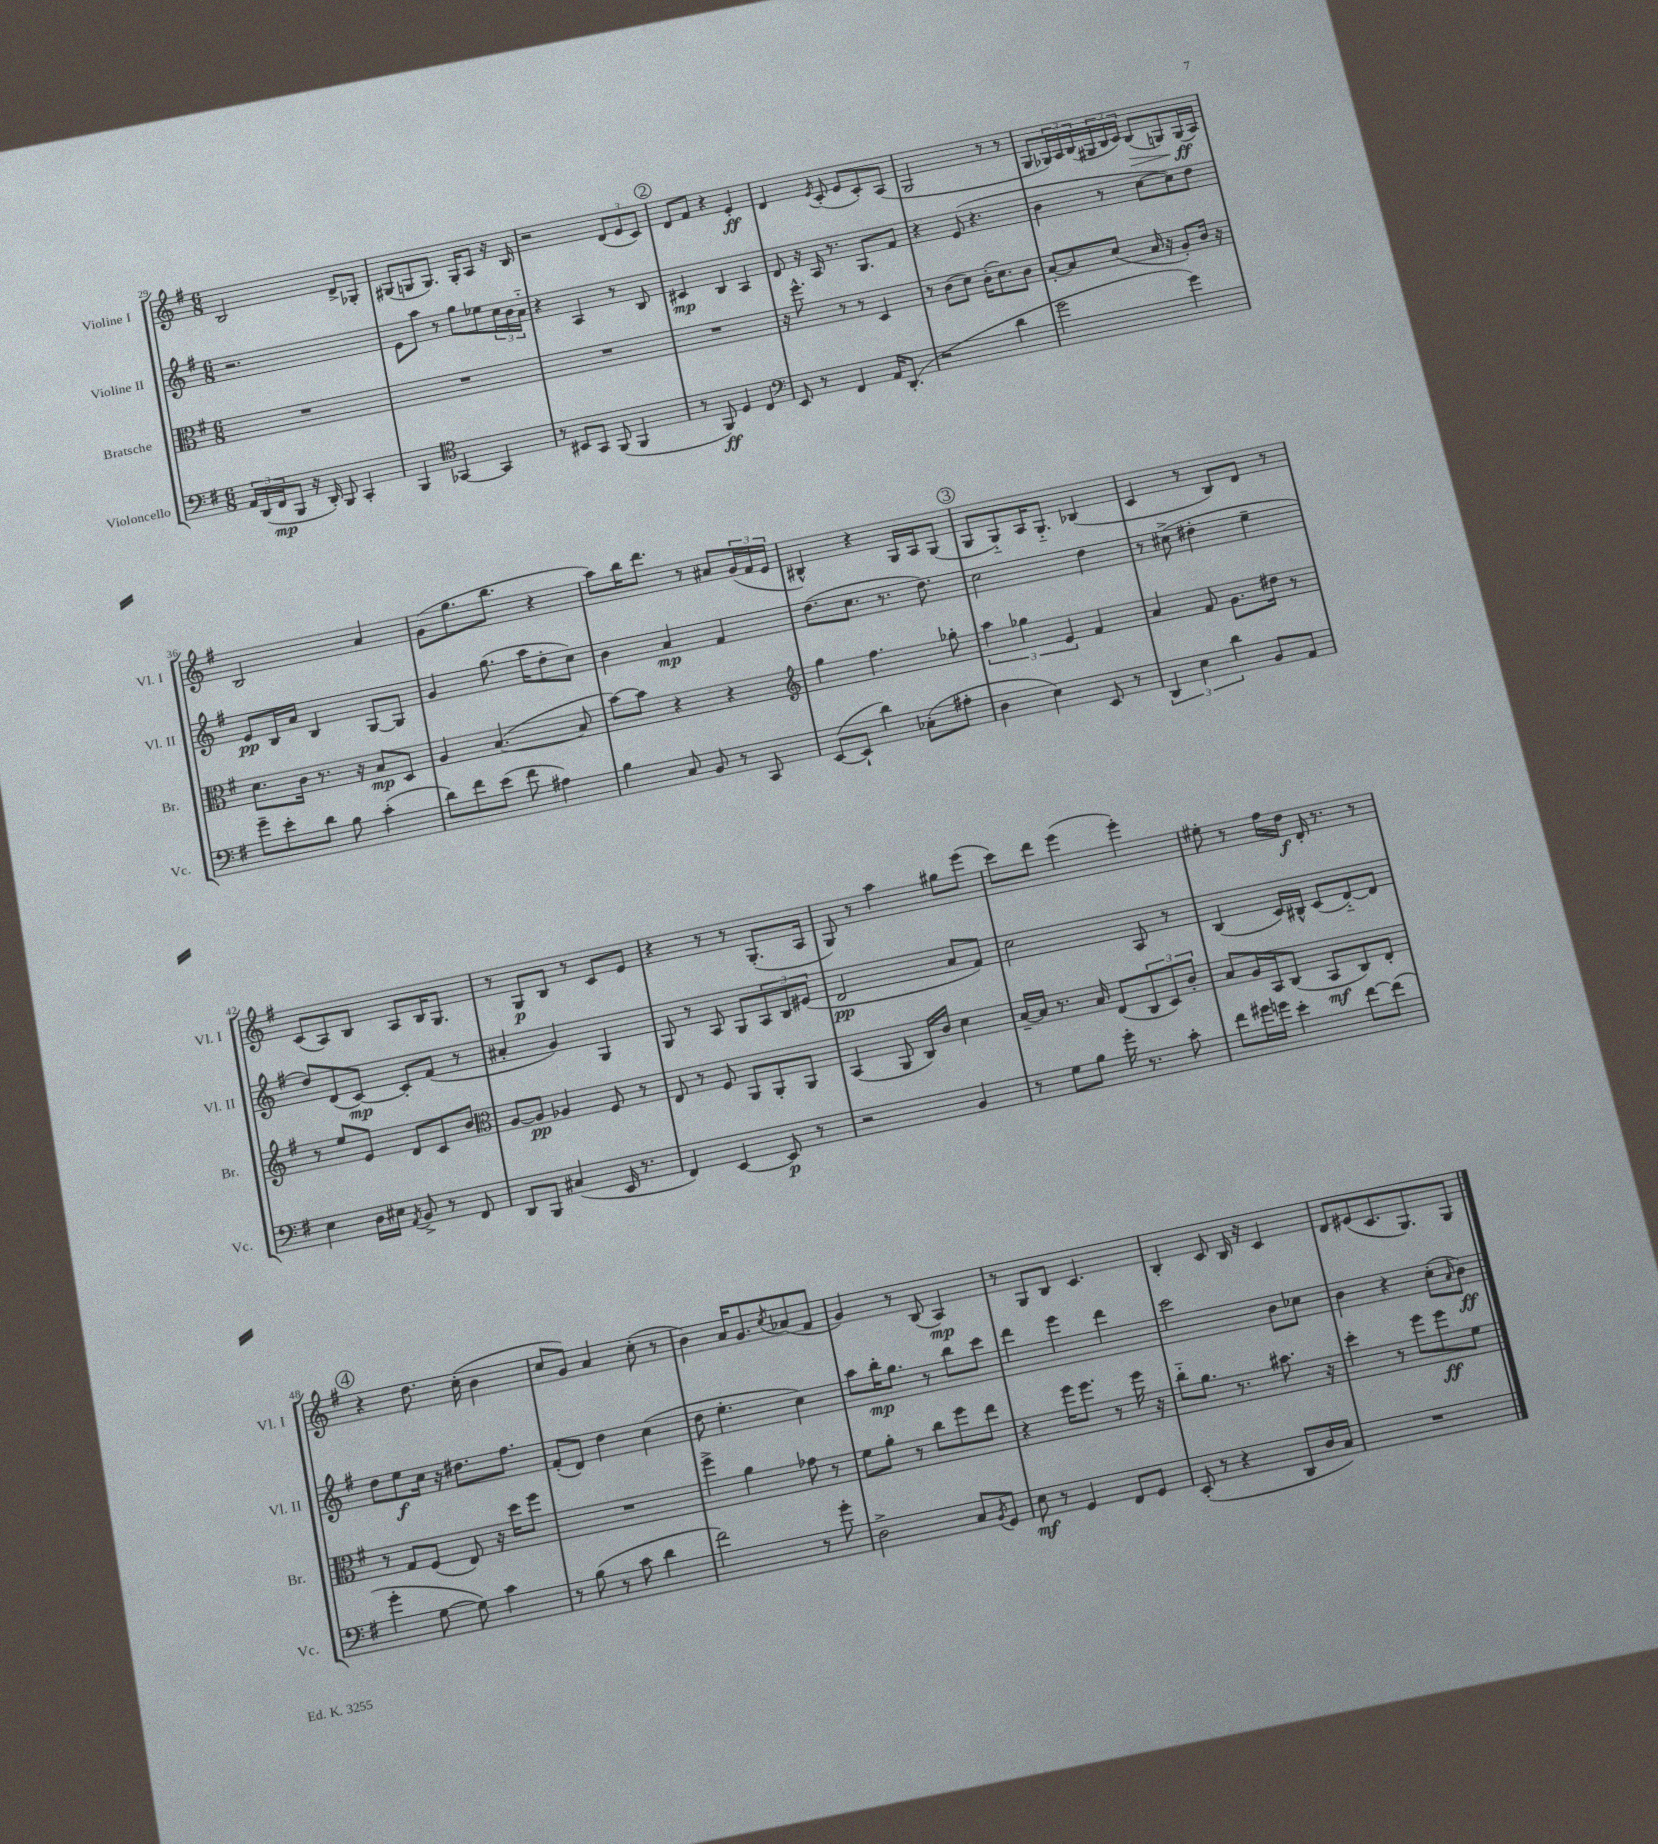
<<
\new StaffGroup <<
\new Staff = "s0" \with { instrumentName = "Violine I" shortInstrumentName = "Vl. I" } {
    \clef treble \key g \major \numericTimeSignature \time 6/8
    b2 d'8-> ges8-. |
    gis8( g8 g8.) g16-. a8 r16 b16 |
    r2 \tuplet 3/2 { d'8( e'8 c'8) } |
    \mark \markup { \circle "2" } d'8 fis'8 r4 e'4-.\ff |
    d'4 \acciaccatura { e'8 } c'8-.( e'8 c'8-.) a8( |
    g2 r8 r8 |
    g8 \tuplet 3/2 { ges16) a16 b16( } \tuplet 3/2 { gis16 b16 c'16) } b8\>( g8) g16\ff\!( a16) |
    b2 a'4 |
    g'8( g''8. b''8. r4 |
    a''8) b''16 d'''8. r8 ais'8 \tuplet 3/2 { g'16( fis'16 e'16 } |
    bis4-^) r4 g16 a16 g8( |
    \mark \markup { \circle "3" } g8 g8-_) a16 g8.-_ bes4( |
    c'4 r8 b8) d'8 r8 |
    c'8( a8) b8 a8 b16 g8. |
    r8 g8\p b8 r8 c'8 e'8 |
    r4 r8 r8 g8.-.( a16 |
    g8) r8 a''4 gis''8 e'''8( |
    c'''8) d'''8 e'''4( e'''4-.) |
    eis''8-. r8 fis''16 d''16\f d'16-. r8. r8 |
    \mark \markup { \circle "4" } r4 d''8. c''16-.( b'4 |
    c''8 g'8) a'4 c''8-.( r8 |
    b'4) a'16 g'8. \acciaccatura { c''8 } aes'8( fis'8 |
    g'4) r8 b8( a4\mp) |
    r8 g8 b8 c'4. |
    b4-. c'8 b16 r16 c'4 |
    d'8 eis'8( c'8. g8.) g8 \bar "|." |
}
\new Staff = "s1" \with { instrumentName = "Violine II" shortInstrumentName = "Vl. II" } {
    \clef treble \key g \major \numericTimeSignature \time 6/8
    r2. |
    e'8 a''8 r8 g''8 ees''8 \tuplet 3/2 { c''16 b'16 a'16-_ } |
    r4 a4 r8 b8 |
    \mark \markup { \circle "2" } cis'4\mp b4 a4 |
    d'8 r16 a16 r8. g8. fis'8 |
    r4 e'8( r4. |
    b'4 r8 c''8~ c''8) d''8 |
    e'8\pp b16 a'16 b4 g8~ g8 |
    g'4 g''8.( a''16 d''8-. c''8) |
    b'4 a'4\mp fis'4 |
    d''8.( c''8. r8. d''8.) |
    \mark \markup { \circle "3" } c''2 d''4 |
    r8 cis''8->( dis''4-. e''4-- |
    d''8) d'8( c'8~\mp) c'8-. fis'8( r8 |
    ais'4-. g'4) g4 |
    g8 r8 a8 g8 \tuplet 3/2 { a8 b8 eis'8( } |
    d'2\pp a'8 fis'8) |
    c''2 a8 r8 |
    b4( c'16) bis16-^ c'8( d'8~-_) d'8 |
    \mark \markup { \circle "4" } d''8 e''8\f c''16 r16 dis''8. fis''8. |
    fis'8-.( d'8) d''4 c''4( |
    d''8 e''4.-. c''4) |
    a''8 b''16-.\mp g''8. r8 b''8 c'''8 |
    d'''4 e'''4 d'''4 |
    c'''2 b'8 ces''8 |
    b'4 r4 c''8-.( \grace { a'16 } b'8\ff) \bar "|." |
}
\new Staff = "s2" \with { instrumentName = "Bratsche" shortInstrumentName = "Br." } {
    \clef alto \key g \major \numericTimeSignature \time 6/8
    R2. |
    R2. |
    R2. |
    \mark \markup { \circle "2" } R2. |
    r16 fis''8.-^ r8 r8 d4 |
    r8 c'8( d'8) c'16-.( d'8.) c'8 |
    b8~-. b8 d'8( b16 r16 a8-.) c'16 r16 |
    d'8. c'16 r8. r16 b8\mp d8 |
    a4 b4.~( b8 |
    b'8~) b'8 r4 r4 |
    \clef treble g''4 fis''4. ges''8-. |
    \mark \markup { \circle "3" } \tuplet 3/2 { a''4 ges''4 e'4 } fis'4 |
    a'4 fis'8 g'8. dis''16 r8 |
    r8 e''8 e'8 d'8 c'8 b'8 |
    \clef alto a8~ a8\pp aes4 fis8 r8 |
    e8 r8 fis8 a,8 a,8-. a,8 |
    b,4( a,8 c16) c'16 d'4 |
    b16~-- b16 r8. b16 e8( \tuplet 3/2 { c8 d8) c'8-. } |
    b8 a16 b,16 c8( b,8\mf c8) e8-. |
    \mark \markup { \circle "4" } r8 g8 fis8( e8) r16 d''16 fis''8 |
    R2. |
    fis''4-> a'4 ges'8 r8 |
    fis'8 a'8-. r8 c''8 fis''8 e''8 |
    r4 fis''16 fis''8. r8 fis''16 r16 |
    c''8-_ a'8. r8. bis'8. r16 |
    d''4-. r8 fis''8 fis''8\ff fis'8 \bar "|." |
}
\new Staff = "s3" \with { instrumentName = "Violoncello" shortInstrumentName = "Vc." } {
    \clef bass \key g \major \numericTimeSignature \time 6/8
    \tuplet 3/2 { a,16 d,16( fis,16\mp } b,,8 r16 d,16-.) b,,8 c,4-. |
    b,,4 \clef tenor ges,4~ ges,4 |
    r8 bis,8 g,8 fis,8( fis,4 |
    \mark \markup { \circle "2" } r8 fis,8\ff) d4 c4 |
    \clef bass e,8 r8 fis,4 a,16 d,8.-.( |
    r2 d'4 |
    g'2 g'4) |
    g'8-- e'8-. d'8 b8 c'4-.( |
    d'8) fis'8 e'8( fis'8 ais4) |
    b4 c8 b,8 r8 c,8 |
    e,8~( e,8-! d'4) ces8-.( ais8-. |
    \mark \markup { \circle "3" } d4 e4) e,8 r8 |
    \tuplet 3/2 { d,4 e4 d'4 } b,8 a,8 |
    e4 d16 eis16 \acciaccatura { a,8 } b,8-> r8 fis,8 |
    d,8 b,,8 cis4( e,16 r8. |
    fis,4) e,4~ e,8\p r8 |
    r2 b,4 |
    r8 g8 b8 g'16-. r8. c'8-. |
    fis'8 gis'16 g'16 e'4-. fis'8~ fis'8( |
    \mark \markup { \circle "4" } g'4-. g8~ g8) c'4 |
    r8 b8( r8 c'8 d'4 |
    fis'2) r8 g'8-. |
    d2-> c8 \acciaccatura { b,8 } g,8 |
    e8\mf r8 g,4 fis,8 g,8 |
    e,8-.( r8 r4 d,8 d16 c16) |
    R2. \bar "|." |
}
>>
>>
\layout { \context { \Score currentBarNumber = #29 } }
